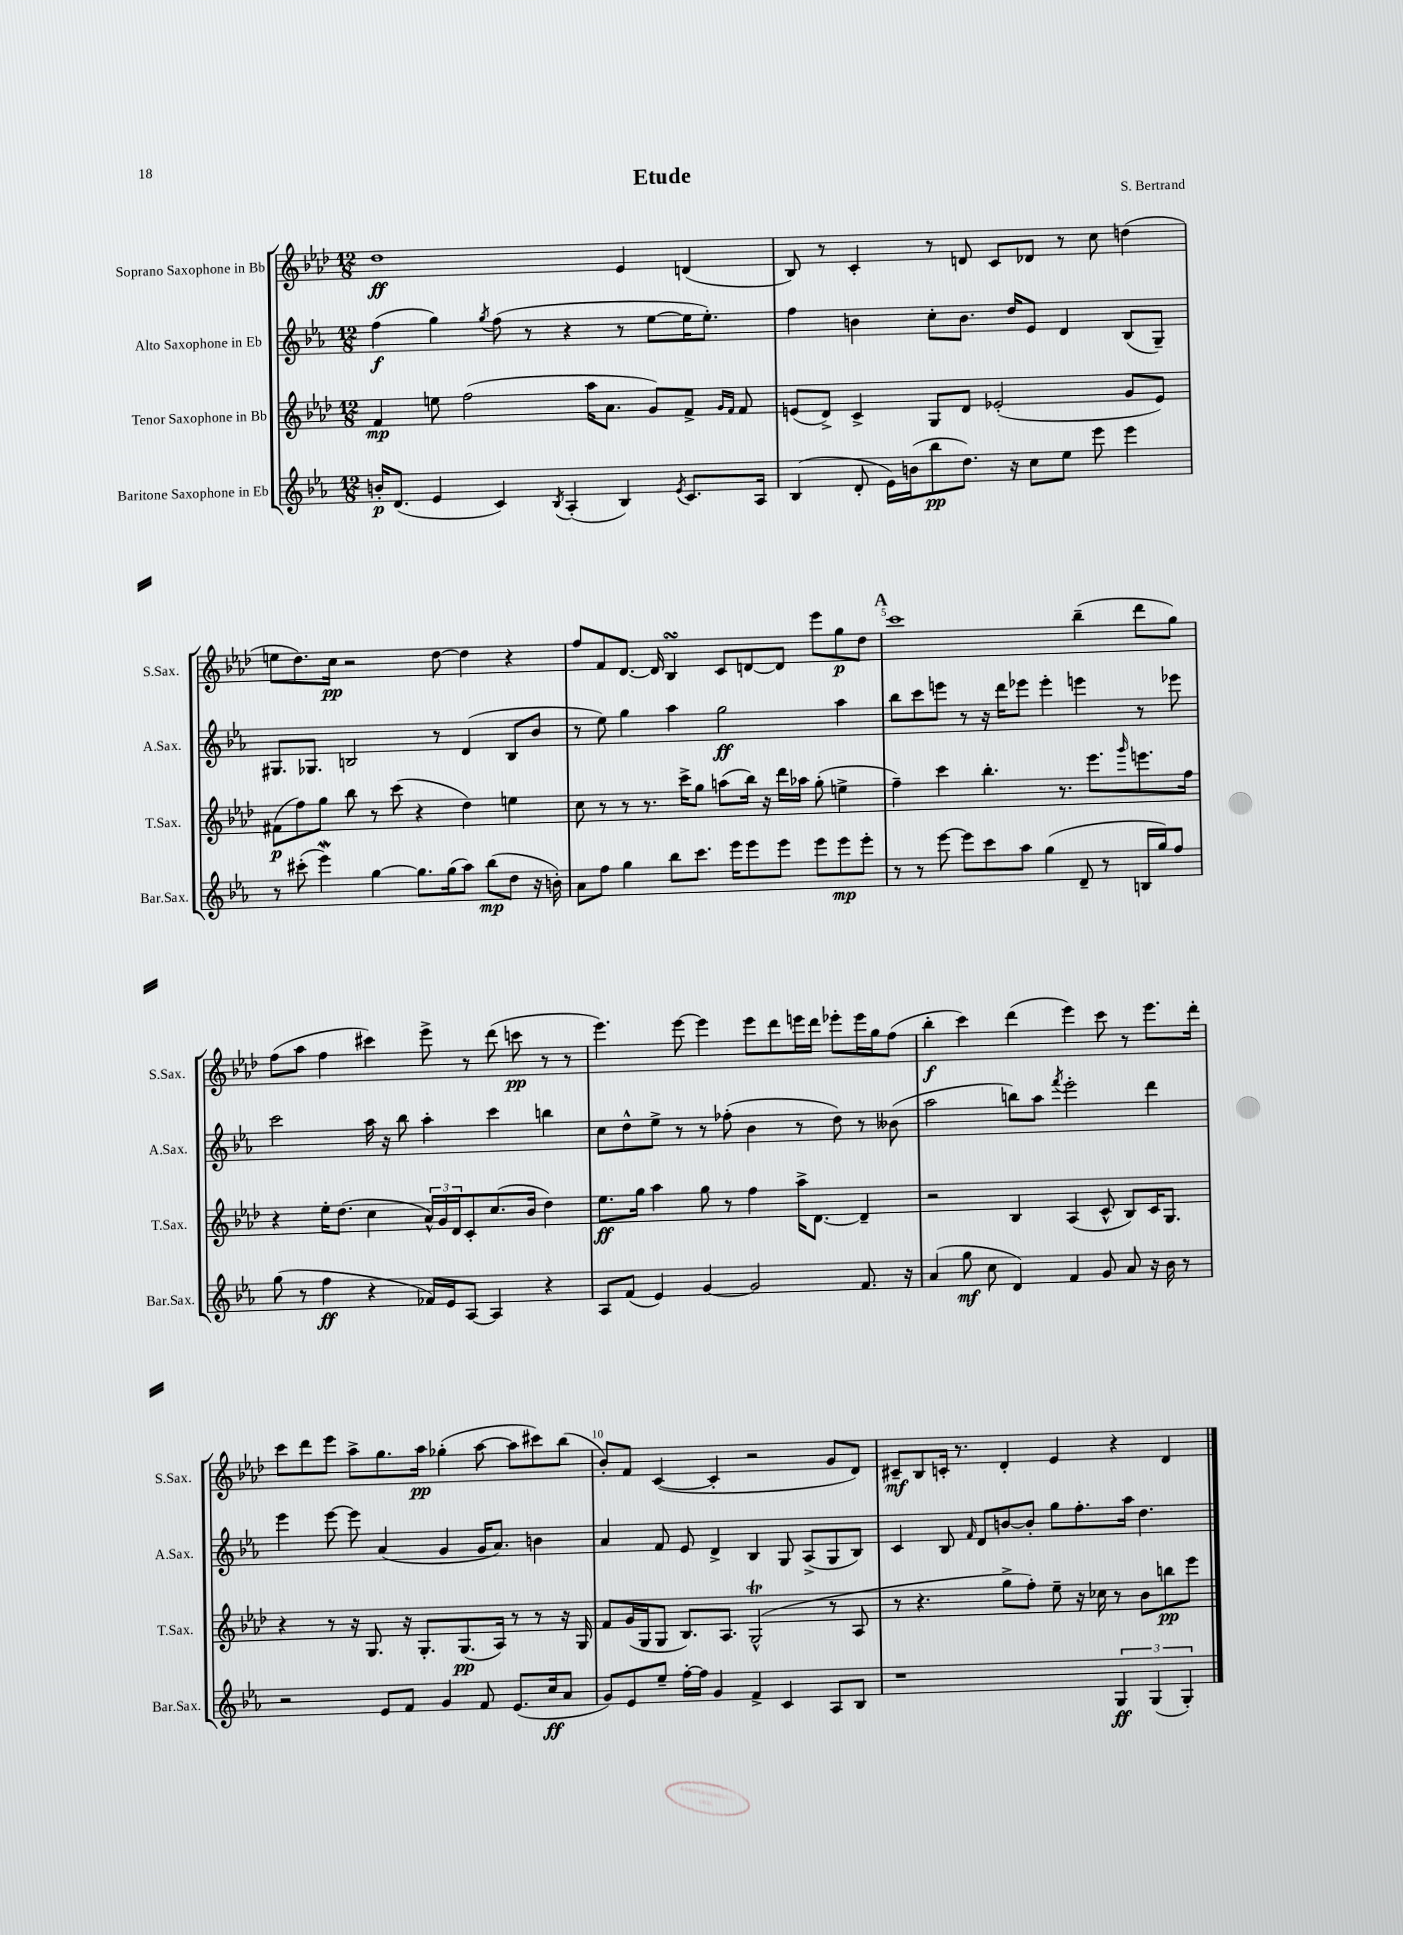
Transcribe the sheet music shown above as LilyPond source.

\header { title = "Etude" composer = "S. Bertrand" }
<<
\new StaffGroup <<
\new Staff = "s0" \with { instrumentName = "Soprano Saxophone in Bb" shortInstrumentName = "S.Sax." } {
    \clef treble \key aes \major \numericTimeSignature \time 12/8
    des''1\ff ees'4 d'4( |
    bes8) r8 c'4-. r8 d'8 c'8 des'8 r8 c''8 d''4( |
    e''8 des''8.) c''16\pp r2 des''8~ des''4 r4 |
    f''8 f'8 des'8.~ des'16 bes4\turn c'8 d'8~ d'8 ees'''8 g''8\p des''8 |
    \mark \markup { \bold "A" } c'''1 bes''4--( des'''8 g''8) |
    f''8( aes''8 f''4 cis'''4) ees'''8-> r8 des'''8( c'''8\pp r8 r8 |
    ees'''4.) ees'''8~ ees'''4 ees'''8 des'''8 e'''16 des'''16 ees'''8-. ees'''16 g''16 f''8( |
    bes''4-.\f c'''4) des'''4( ees'''4) c'''8 r8 ees'''8. des'''16-. |
    c'''8 des'''8 ees'''8 aes''8-> g''8. aes''16\pp ges''4-.( aes''8~ aes''8 cis'''8) bes''8( |
    bes'8-.) f'8 c'4~( c'4-. r2 g'8 des'8) |
    cis'8--\mf bes8 c'16-. r8. des'4-. ees'4 r4 des'4 \bar "|." |
}
\new Staff = "s1" \with { instrumentName = "Alto Saxophone in Eb" shortInstrumentName = "A.Sax." } {
    \clef treble \key ees \major \numericTimeSignature \time 12/8
    f''4\f( g''4) \acciaccatura { g''8 } f''8( r8 r4 r8 ees''8~ ees''16 ees''8.-.) |
    f''4 b'4 c''8-. b'8. d''16 ees'8 d'4 bes8( g8--) |
    gis8. ges8. b2 r8 d'4( b8 bes'8 |
    r8 ees''8) g''4 aes''4 g''2\ff aes''4 |
    \mark \markup { \bold "A" } bes''8 c'''8 e'''8 r8 r16 d'''16 ees'''8 ees'''4-. e'''4 r8 ees'''8 |
    c'''2 aes''16 r16 bes''8 aes''4-. c'''4 b''4 |
    c''8 d''8-^ ees''8-> r8 r8 fes''8-.( bes'4 r8 d''8) r8 beses'8( |
    aes''2 b''8) aes''8 \acciaccatura { f'''8 } ees'''2-. d'''4 |
    ees'''4 ees'''8~ ees'''8 aes'4( g'4 g'16 aes'8.) b'4 |
    aes'4 f'8 ees'8 d'4-> bes4 g8 aes8->( g8 bes8) |
    c'4 bes8 \grace { f'16 } d'8 b'8~ b'8-. g''8 f''8.-. aes''16 d''4. \bar "|." |
}
\new Staff = "s2" \with { instrumentName = "Tenor Saxophone in Bb" shortInstrumentName = "T.Sax." } {
    \clef treble \key aes \major \numericTimeSignature \time 12/8
    f'4\mp e''8 f''2( aes''16 aes'8. g'8) f'8-> \grace { g'16 f'16 } f'8 |
    e'8( des'8->) c'4-> g8 des'8 ees'2-.( g'8 ees'8) |
    fis'8\p( f''8) g''8 bes''8 r8 c'''8( r4 des''4) e''4 |
    c''8 r8 r8 r8. c'''16-> g''8 a''8( bes''16) r16 des'''16 aes''16 g''8-.( e''4-> |
    \mark \markup { \bold "A" } f''4--) c'''4 bes''4.-. r8. ees'''8. \grace { g'''16 } e'''8. f''16 |
    r4 ees''16-. des''8.( c''4 \tuplet 3/2 { aes'16-^) g'16 des'16 } c'8-. c''8.( bes'16 des''4) |
    ees''8.\ff g''16 aes''4 g''8 r8 f''4 aes''16-> des'8.~ des'4-- |
    r2 bes4 aes4( c'8-^ bes8) c'16 g8. |
    r4 r8 r16 g8. r16 g8.-. g8.\pp( aes16) r8 r8 r16 g16 |
    f'8 g'16( g16 g8 bes8.) aes8. g2-^\trill( r8 aes8 |
    r8 r4. g''8-> f''8-.) ees''8-- r16 ces''16 r8 bes'8 b''8\pp ees'''8 \bar "|." |
}
\new Staff = "s3" \with { instrumentName = "Baritone Saxophone in Eb" shortInstrumentName = "Bar.Sax." } {
    \clef treble \key ees \major \numericTimeSignature \time 12/8
    b'16-.\p d'8.( ees'4 c'4) \acciaccatura { bes8 } aes4-.( bes4) \acciaccatura { ees'8 } c'8. aes16 |
    bes4( d'8-. ees'16) b'16( bes''8\pp d''8.) r16 c''8 ees''8 ees'''8 ees'''4 |
    r8 cis'''8-.( ees'''4\mordent) g''4~ g''8. g''16( aes''8) bes''8\mp( d''8 r16 b'16-.) |
    aes'8 f''8 g''4 bes''8 c'''8. ees'''16 ees'''8 ees'''8 ees'''8 ees'''8\mp ees'''8-. |
    \mark \markup { \bold "A" } r8 r8 ees'''8~ ees'''8 c'''8 aes''8 g''4( d'8-- r8 b16 g''16) f''8 |
    g''8( r8 f''4\ff r4 fes'16) ees'16 aes8~ aes4 r4 |
    aes8 f'8( ees'4) g'4~ g'2 f'8. r16 |
    aes'4( g''8\mf c''8 d'4) f'4 g'8 aes'8 r16 bes'16 r8 |
    r2 ees'8 f'8 g'4 f'8 ees'8.( c''16\ff aes'8 |
    g'8) ees'8 ees''8-- f''16~-. f''16 g'4 f'4-> c'4 aes8 bes8 |
    r1 \tuplet 3/2 { g4\ff g4( g4-.) } \bar "|." |
}
>>
>>
\layout { \context { \Score \override BarNumber.break-visibility = ##(#f #t #t) barNumberVisibility = #(every-nth-bar-number-visible 5) } }
